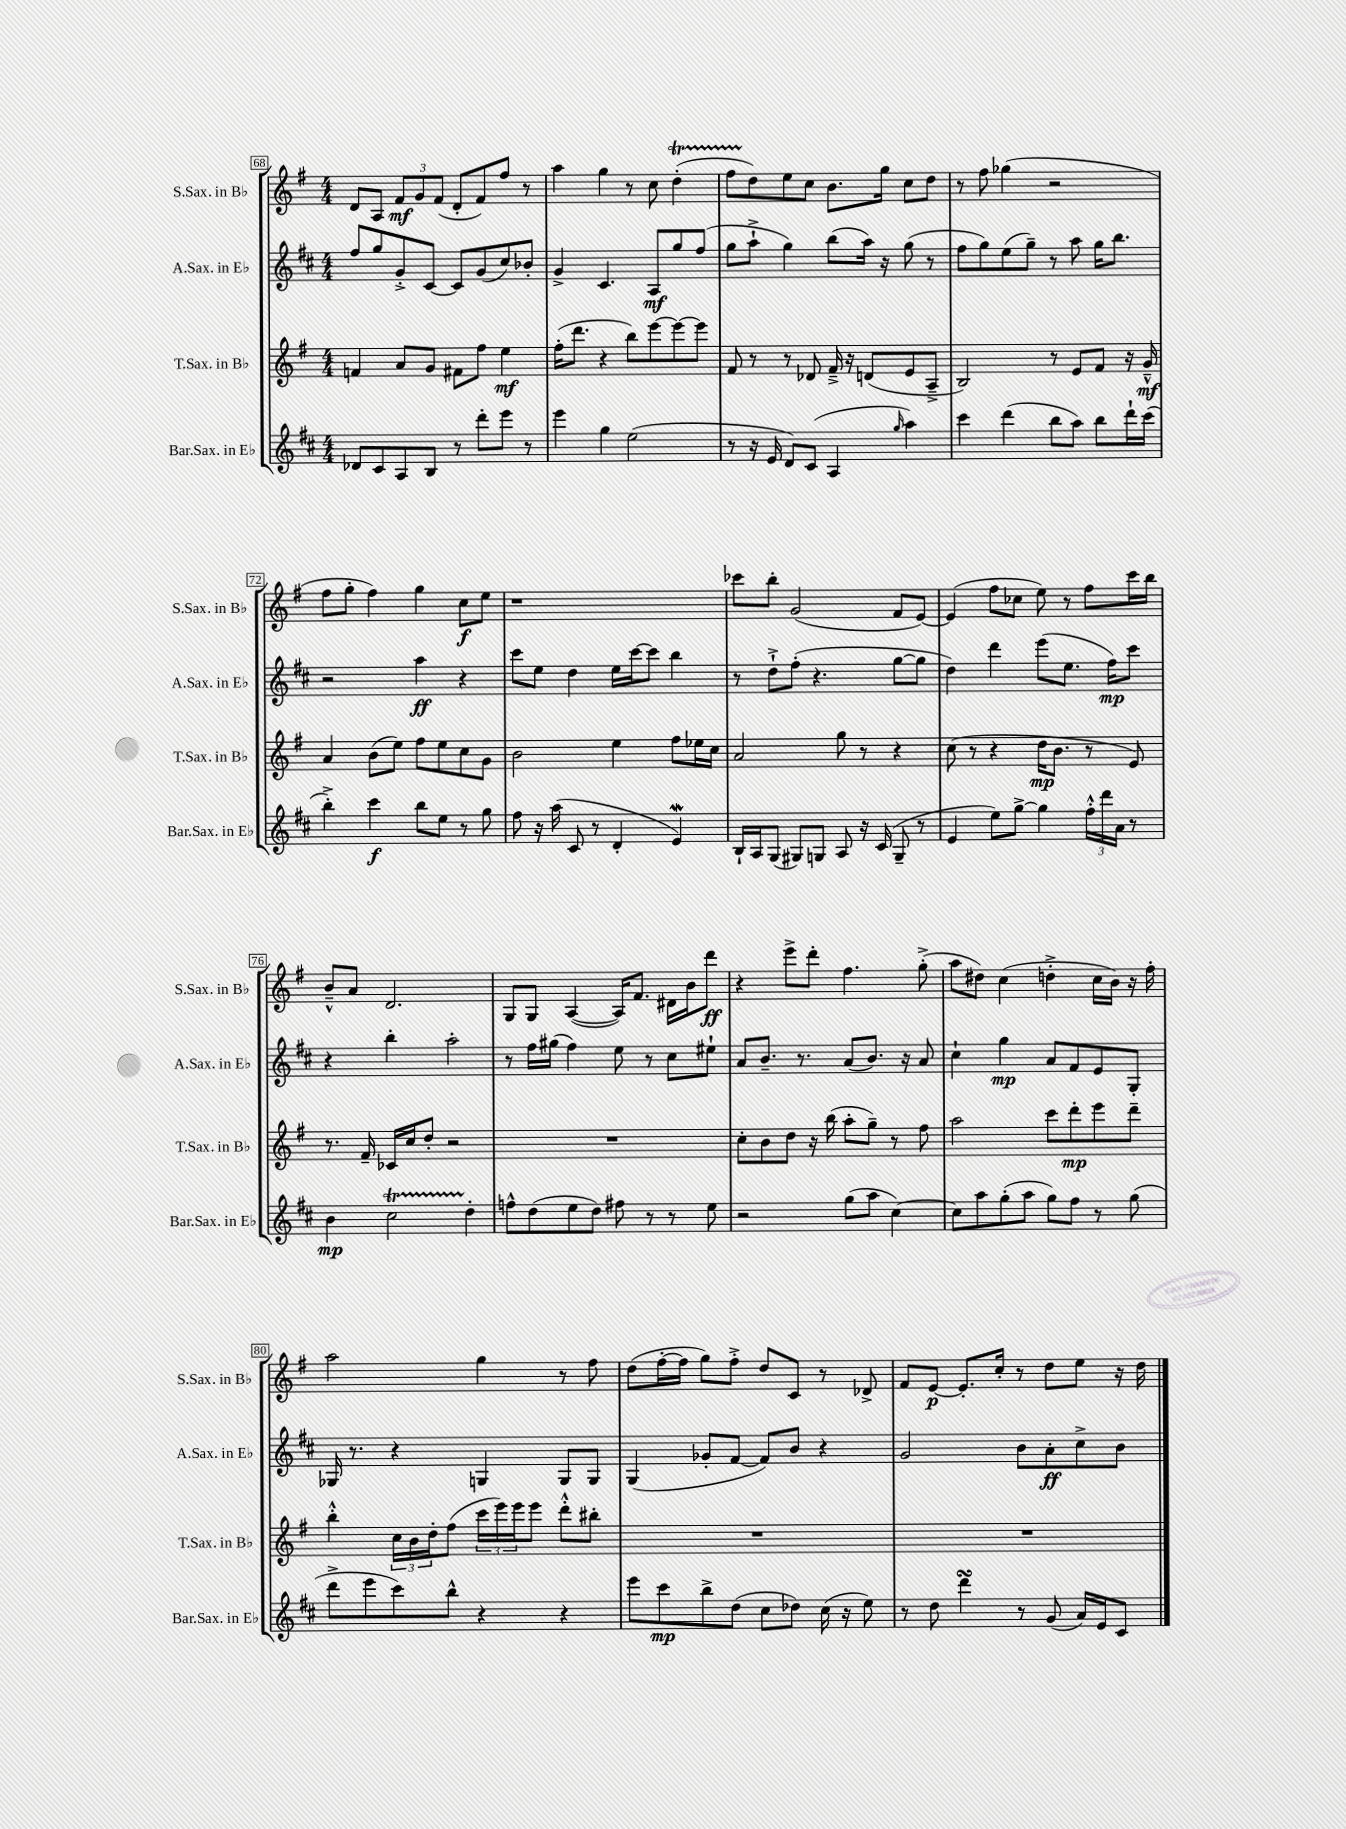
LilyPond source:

<<
\new StaffGroup <<
\new Staff = "s0" \with { instrumentName = "S.Sax. in Bb" shortInstrumentName = "S.Sax. in Bb" } {
    \clef treble \key g \major \numericTimeSignature \time 4/4
    d'8 a8 \tuplet 3/2 { fis'8\mf g'8 fis'8( } d'8-. fis'8) fis''8 r8 |
    a''4 g''4 r8 c''8 d''4-.\startTrillSpan( |
    fis''8 d''8\stopTrillSpan) e''8 c''8 b'8. g''16 c''8 d''8 |
    r8 fis''8 ges''4( r2 |
    fis''8 g''8-. fis''4) g''4 c''8\f e''8 |
    r1 |
    ces'''8 b''8-. g'2( fis'8 e'8~) |
    e'4( fis''8 ces''8 e''8) r8 fis''8 c'''16 b''16 |
    b'8---^ a'8 d'2. |
    g8 g8 a4~( a16) fis'8. dis'16 b'16 d'''8\ff |
    r4 e'''8-> d'''8-. fis''4. g''8-.->( |
    a''8 dis''8) c''4( d''4-.-> c''16 b'16) r16 fis''16-. |
    a''2 g''4 r8 fis''8 |
    d''8( fis''16~-. fis''16 g''8) fis''8-.-> d''8 c'8 r8 des'8-> |
    fis'8 e'8~\p e'8.-. c''16-. r8 d''8 e''8 r16 d''16 \bar "|." |
}
\new Staff = "s1" \with { instrumentName = "A.Sax. in Eb" shortInstrumentName = "A.Sax. in Eb" } {
    \clef treble \key d \major \numericTimeSignature \time 4/4
    fis''8 g''8 g'8-.-> cis'8~ cis'8 g'8( cis''8) bes'8-. |
    g'4-> cis'4. a8\mf g''8 fis''8( |
    g''8 a''8-!-> g''4) b''8( a''16) r16 g''8( r8 |
    fis''8 g''8) e''8( g''8--) r8 a''8 g''16 b''8. |
    r2 a''4\ff r4 |
    cis'''8 e''8 d''4 e''16 cis'''16~ cis'''8 b''4 |
    r8 d''8-!-> fis''8-.( r4. g''8~ g''8 |
    d''4) d'''4 e'''8( e''8. fis''16\mp) cis'''8 |
    r4 b''4-. a''2-. |
    r8 fis''16 gis''16( fis''4) e''8 r8 cis''8 eis''8-! |
    a'8 b'8.-- r8. a'8( b'8.) r16 a'8 |
    cis''4-! g''4\mp a'8 fis'8 e'8 g8-. |
    ges16 r8. r4 g4 g8 g8 |
    g4( ges'8-. fis'8~ fis'8) b'8 r4 |
    g'2 b'8 a'8-.\ff cis''8-> b'8 \bar "|." |
}
\new Staff = "s2" \with { instrumentName = "T.Sax. in Bb" shortInstrumentName = "T.Sax. in Bb" } {
    \clef treble \key g \major \numericTimeSignature \time 4/4
    f'4 a'8 g'8 fis'8 fis''8 e''4\mf |
    fis''16-.( d'''8. r4 b''8) e'''8~ e'''8~ e'''8 |
    fis'8 r8 r8 des'8 fis'16---> r16 d'8( e'8 a8---> |
    b2) r8 e'8 fis'8 r16 g'16---^\mf |
    a'4 b'8( e''8) fis''8 e''8 c''8 g'8 |
    b'2 e''4 fis''8 ees''16 c''16 |
    a'2 g''8 r8 r4 |
    c''8( r8 r4 d''16\mp b'8. r8 e'8) |
    r8. fis'16-- ces'16 c''16 d''8-. r2 |
    R1 |
    c''8-. b'8 d''8 r16 b''16( a''8-. g''8--) r8 fis''8 |
    a''2 c'''8 d'''8-.\mp e'''8 d'''8-- |
    b''4-.-^ \tuplet 3/2 { c''16 b'16 d''16-. } fis''8( \tuplet 3/2 { c'''16 e'''16) e'''16 } e'''8 d'''8-.-^ bis''8-. |
    R1 |
    R1 \bar "|." |
}
\new Staff = "s3" \with { instrumentName = "Bar.Sax. in Eb" shortInstrumentName = "Bar.Sax. in Eb" } {
    \clef treble \key d \major \numericTimeSignature \time 4/4
    des'8 cis'8 a8 b8 r8 d'''8-. e'''8 r8 |
    e'''4 g''4 e''2( |
    r8 r16 e'16 d'8) cis'8( a4 \grace { g''16 } a''4) |
    cis'''4 d'''4( b''8 a''8) b''8 d'''16-! cis'''16( |
    b''4-.->) cis'''4\f b''8 e''8 r8 g''8 |
    fis''8 r16 a''16( cis'8 r8 d'4-. e'4\mordent) |
    b16-! a16 g8( gis8) g8 a8 r16 cis'16( g8-- r8 |
    e'4 e''8) g''8~-> g''4 \tuplet 3/2 { fis''16-.-^ d'''16 a'16 } r8 |
    b'4\mp cis''2\startTrillSpan d''4-.\stopTrillSpan |
    f''8-^ d''8( e''8 d''8) fis''8 r8 r8 e''8 |
    r2 g''8( a''8 cis''4~) |
    cis''8 a''8 g''8-.( a''8 g''8) fis''8 r8 g''8( |
    d'''8-> e'''8 cis'''8) b''8-^ r4 r4 |
    e'''8 cis'''8\mp b''8-> d''8( cis''8 des''8) cis''16( r16 e''8) |
    r8 d''8 d'''4\turn r8 g'8( a'16) e'16 cis'8 \bar "|." |
}
>>
>>
\layout { \context { \Score currentBarNumber = #68 \override BarNumber.stencil = #(make-stencil-boxer 0.1 0.3 ly:text-interface::print) } }
